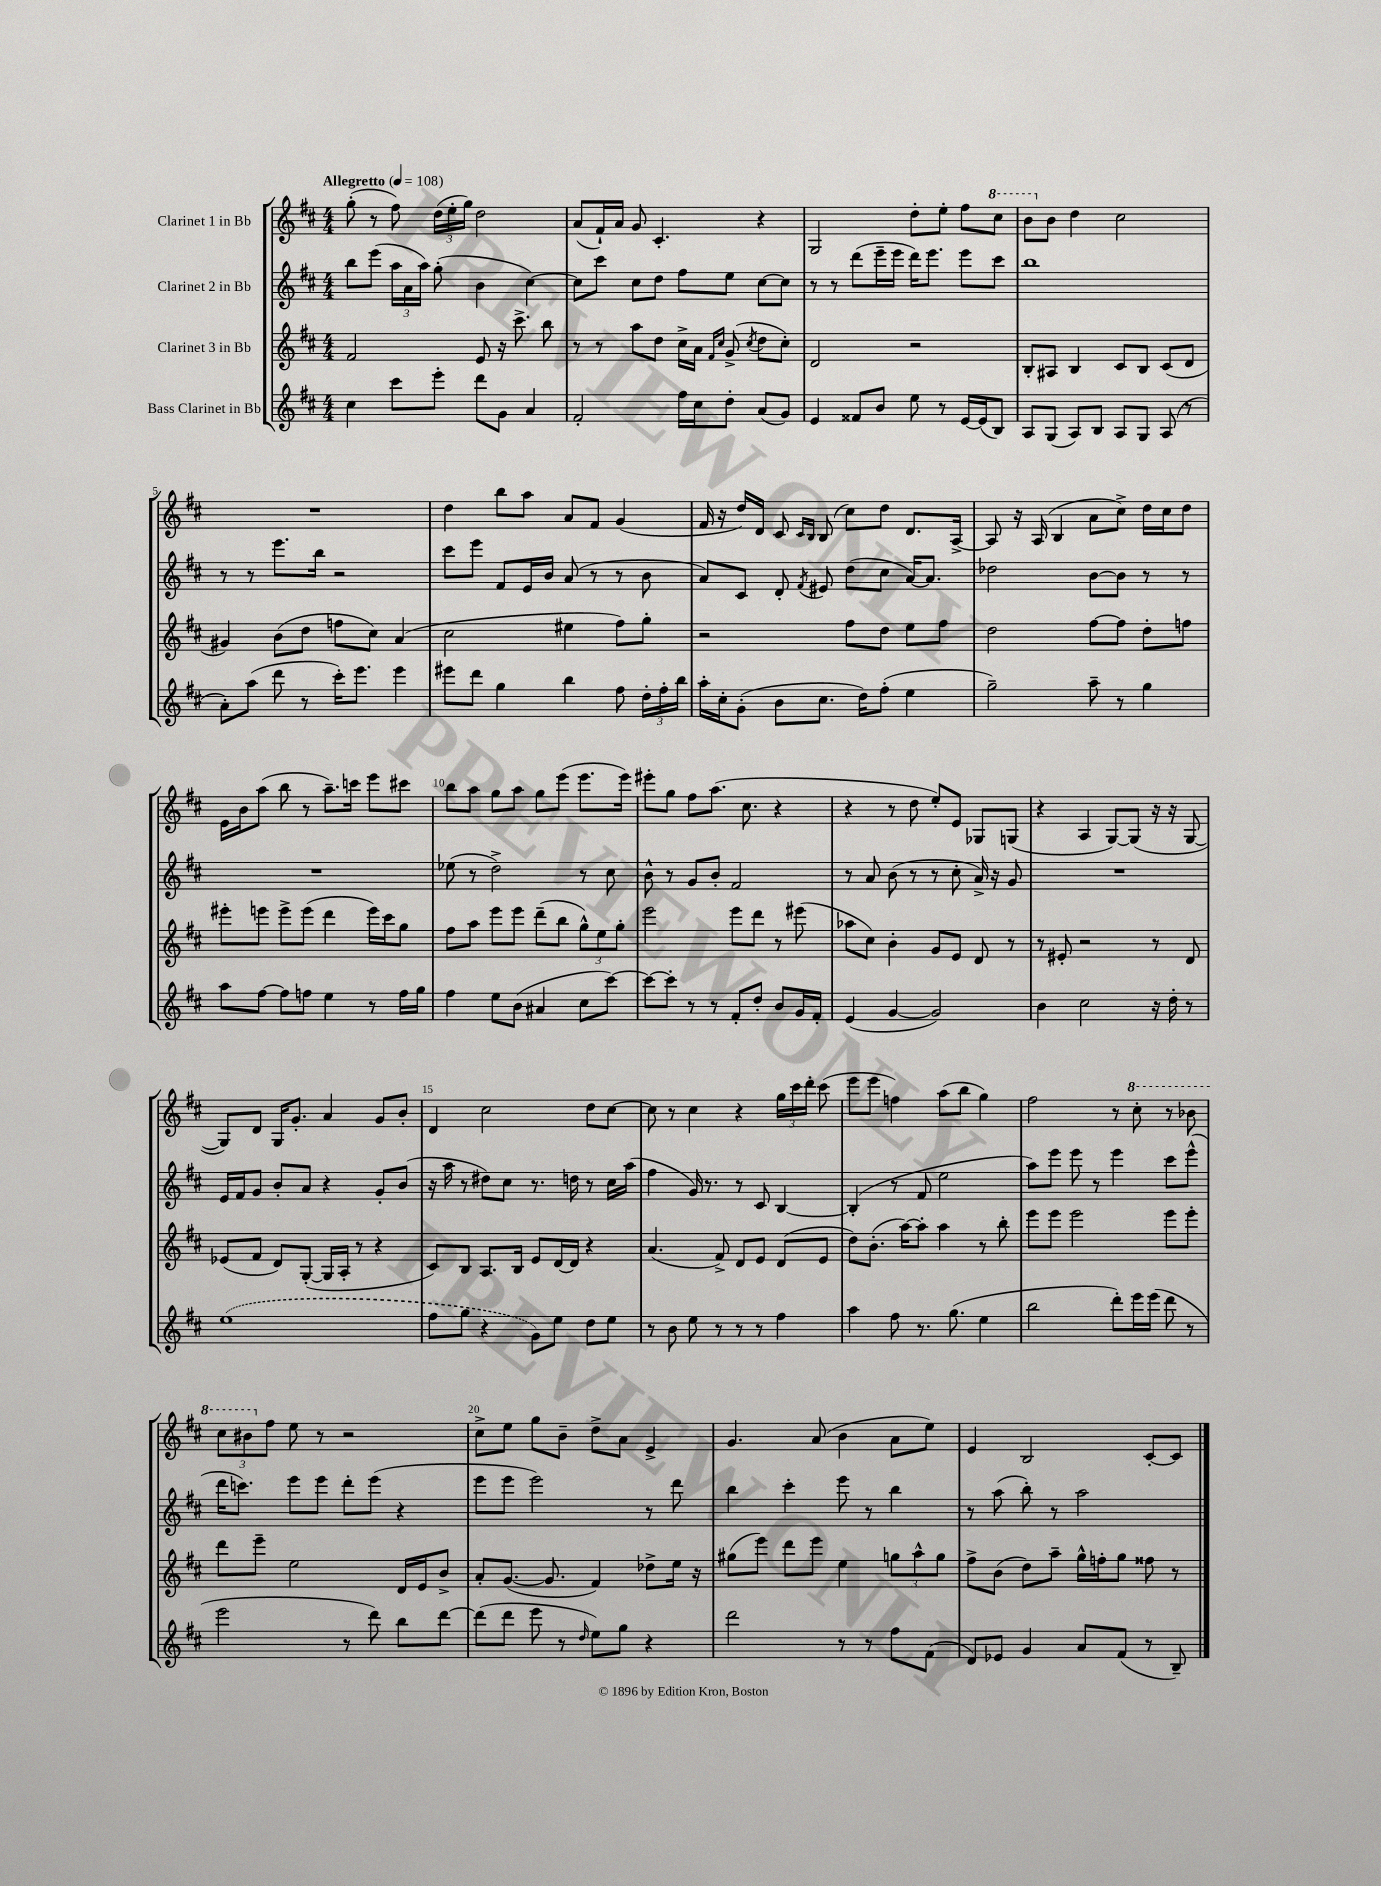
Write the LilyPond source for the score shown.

<<
\new StaffGroup <<
\new Staff = "s0" \with { instrumentName = "Clarinet 1 in Bb" } {
    \clef treble \key d \major \numericTimeSignature \time 4/4 \tempo "Allegretto" 4 = 108
    \autoBeamOff g''8-.( r8 fis''8) \tuplet 3/2 { d''16[( e''16-. g''16]) } d''2 |
    a'8[( fis'16-!) a'16] g'8 cis'4.-. r4 |
    g2 d''8[-. e''8]-. fis''8[ \ottava #1 cis'''8] |
    b''8[ \ottava #0 b'8] d''4 cis''2 |
    R1 |
    d''4 b''8[ a''8] a'8[ fis'8] g'4( |
    fis'16 r16 d''16[) d'16] cis'8 \grace { cis'16[ b16] } b8( cis''8[) d''8] d'8.[ a16]~-> |
    a8 r16 a16( b4 a'8[ cis''8]->) d''16[ cis''16 d''8] |
    e'16[ b'16 a''8]( b''8 r8 a''8.[--) c'''16] e'''8[ cis'''8] |
    b''8[ a''8] g''8[ a''8] g''8[ e'''8]( e'''8.[ e'''16]) |
    eis'''8[-. g''8] fis''8[ a''8.]( cis''8. r4 |
    r4 r8 d''8 e''8[-.) e'8] ges8[ g8]( |
    r4 a4 g8[~) g8]( r16 r16 g8~ |
    g8[) d'8] g16[ g'8.]-. a'4 g'8[ b'8]-. |
    d'4 cis''2 d''8[ cis''8]~ |
    cis''8 r8 cis''4 r4 \tuplet 3/2 { g''16[ cis'''16 d'''16]-. } cis'''8( |
    e'''8[ e'''8] f''4) a''8[( b''8] g''4) |
    fis''2 r8 \ottava #1 cis'''8-. r8 bes''8 |
    \tuplet 3/2 { cis'''8[ bis''8 \ottava #0 fis''8] } e''8 r8 r2 |
    cis''8[-> e''8] g''8[ b'8]-- d''8[-> a'8] e'4-> |
    g'4. a'8( b'4 a'8[ e''8]) |
    e'4 b2 cis'8[~-. cis'8] \bar "|." |
}
\new Staff = "s1" \with { instrumentName = "Clarinet 2 in Bb" } {
    \clef treble \key d \major \numericTimeSignature \time 4/4
    \autoBeamOff b''8[ e'''8]( \tuplet 3/2 { a''16[ a'16 a''16]) } g''8-.( b'4 cis''4~) |
    cis''8[ cis'''8] cis''8[ d''8] fis''8[ e''8] cis''8[~ cis''8] |
    r8 r8 d'''8[( e'''16-- e'''16] d'''16[) e'''8.] e'''8[ cis'''8] |
    b''1 |
    r8 r8 e'''8.[ b''16] r2 |
    cis'''8[ e'''8] fis'8[ e'16 b'16] a'8( r8 r8 b'8 |
    a'8[) cis'8] d'8-. \acciaccatura { fis'8 } eis'8 d''8[( cis''8] a'16[~) a'8.] |
    des''2 b'8[~ b'8] r8 r8 |
    R1 |
    ees''8( r8 d''2->) r8 cis''8 |
    b'8-^ r8 g'8[ b'8]-. fis'2 |
    r8 a'8 b'8( r8 r8 cis''8-. a'16->) r16 g'8 |
    R1 |
    e'16[ fis'16 g'8] b'8[-. a'8] r4 g'8[-. b'8]( |
    r16 a''16 r8 dis''8[) cis''8] r8. d''16 r8 cis''16[ a''16]( |
    fis''4 g'16) r8. r8 cis'8 b4~ |
    b4-.( r8 fis'8 e''2 |
    a''8[) e'''8] e'''8 r8 e'''4 cis'''8[ e'''8]-^( |
    d'''16[ c'''8.]) e'''8[ e'''8] d'''8[-. e'''8]( r4 |
    e'''8[ e'''8] e'''2) r8 d'''8 |
    b''4 cis'''4-. e'''8 r8 b''4 |
    r8 a''8( b''8-.) r8 a''2 \bar "|." |
}
\new Staff = "s2" \with { instrumentName = "Clarinet 3 in Bb" } {
    \clef treble \key d \major \numericTimeSignature \time 4/4
    \autoBeamOff fis'2 e'8 r16 cis'''8.-> b''8 |
    r8 r8 a''8[ d''8] cis''16[-> a'16] \grace { fis'16[ cis''16] } g'8->( \acciaccatura { cis''8 } d''8[ cis''8]-.) |
    d'2 r2 |
    b8[-. ais8] b4 cis'8[ b8] cis'8[( d'8] |
    gis'4) b'8[( d''8] f''8[ cis''8]) a'4( |
    cis''2 eis''4 fis''8[) g''8]-. |
    r2 fis''8[ d''8] e''8[ fis''8] |
    d''2 fis''8[~ fis''8] d''8[-. f''8] |
    eis'''8[-. e'''8] e'''8[-> e'''8]( d'''4 e'''16[) cis'''16 g''8] |
    fis''8[ a''8] e'''8[ e'''8] d'''8[--( b''8] \tuplet 3/2 { g''8[-^) e''8 g''8]-. } |
    e'''2 e'''8[ d'''8] r8 eis'''8( |
    aes''8[ cis''8]) b'4-. g'8[ e'8] d'8 r8 |
    r8 eis'8-. r2 r8 d'8 |
    ees'8[( fis'8] d'8[) g8]~-.( g16[ a16]-. r8 r4 |
    cis'8[) b8] a8.[ b16] e'8[ d'16~ d'16] r4 |
    a'4.( fis'8->) d'8[ e'8] d'8[( e'8] |
    d''8[) b'8.]-.( a''16[~) a''8]-. a''4 r8 b''8-. |
    e'''8[ e'''8] e'''2 e'''8[ e'''8]-. |
    d'''8[ e'''8]-- e''2 d'16[ e'16 b'8]-> |
    a'8[-. g'8.]~( g'8. fis'4) des''8[-> e''16] r16 |
    gis''8[( e'''8]) d'''8[ e'''8] e''4 \tuplet 3/2 { g''8[ a''8-^ g''8] } |
    fis''8[-> b'8]( d''8[) a''8]-- g''16[-^ f''16-. g''8] fisis''8 r8 \bar "|." |
}
\new Staff = "s3" \with { instrumentName = "Bass Clarinet in Bb" } {
    \clef treble \key d \major \numericTimeSignature \time 4/4
    \autoBeamOff cis''4 cis'''8[ e'''8]-. d'''8[ g'8] a'4 |
    fis'2-. fis''16[ cis''16 d''8]-. a'8[( g'8]) |
    e'4 fisis'8[ b'8] e''8 r8 e'16[~ e'16( b8]) |
    a8[ g8]( a8[) b8] a8[ g8] a8( r8 |
    a'8[-.) a''8]( d'''8 r8 cis'''16[-.) e'''8.] e'''4 |
    eis'''8[ d'''8] g''4 b''4 fis''8 \tuplet 3/2 { d''16[-. fis''16-. b''16] } |
    a''16[-. cis''16-. g'8]-.( b'8[ cis''8.] d''16[) fis''8]-.( e''4 |
    g''2--) a''8-- r8 g''4 |
    a''8[ fis''8]~ fis''8[ f''8] e''4 r8 f''16[ g''16] |
    fis''4 e''8[ b'8]( ais'4 cis''8[ cis'''8]~) |
    cis'''8[~ cis'''8]-. r8 r8 fis'8[-. d''8]-. b'8[ g'16 fis'16]-. |
    e'4( g'4~ g'2) |
    b'4 cis''2 r16 d''16-. r8 |
    \once \slurDashed e''1( |
    fis''8[ g''8] r4 g'8[) e''8] d''8[ e''8] |
    r8 b'8 e''8 r8 r8 r8 fis''4 |
    a''4 fis''8 r8. g''8.( e''4 |
    b''2 d'''8[-.) e'''16 e'''16]( d'''8 r8 |
    e'''2 r8 d'''8) b''8[ d'''8]~ |
    d'''8[( d'''8] e'''8 r8 \grace { d''16 } e''8[) g''8] r4 |
    d'''2 r8 r8 fis''8[ fis'8]( |
    d'8[) ees'8] g'4 a'8[ fis'8]( r8 b8--) \bar "|." |
}
>>
>>
\layout { \context { \Score \override BarNumber.break-visibility = ##(#f #t #t) barNumberVisibility = #(every-nth-bar-number-visible 5) } }
